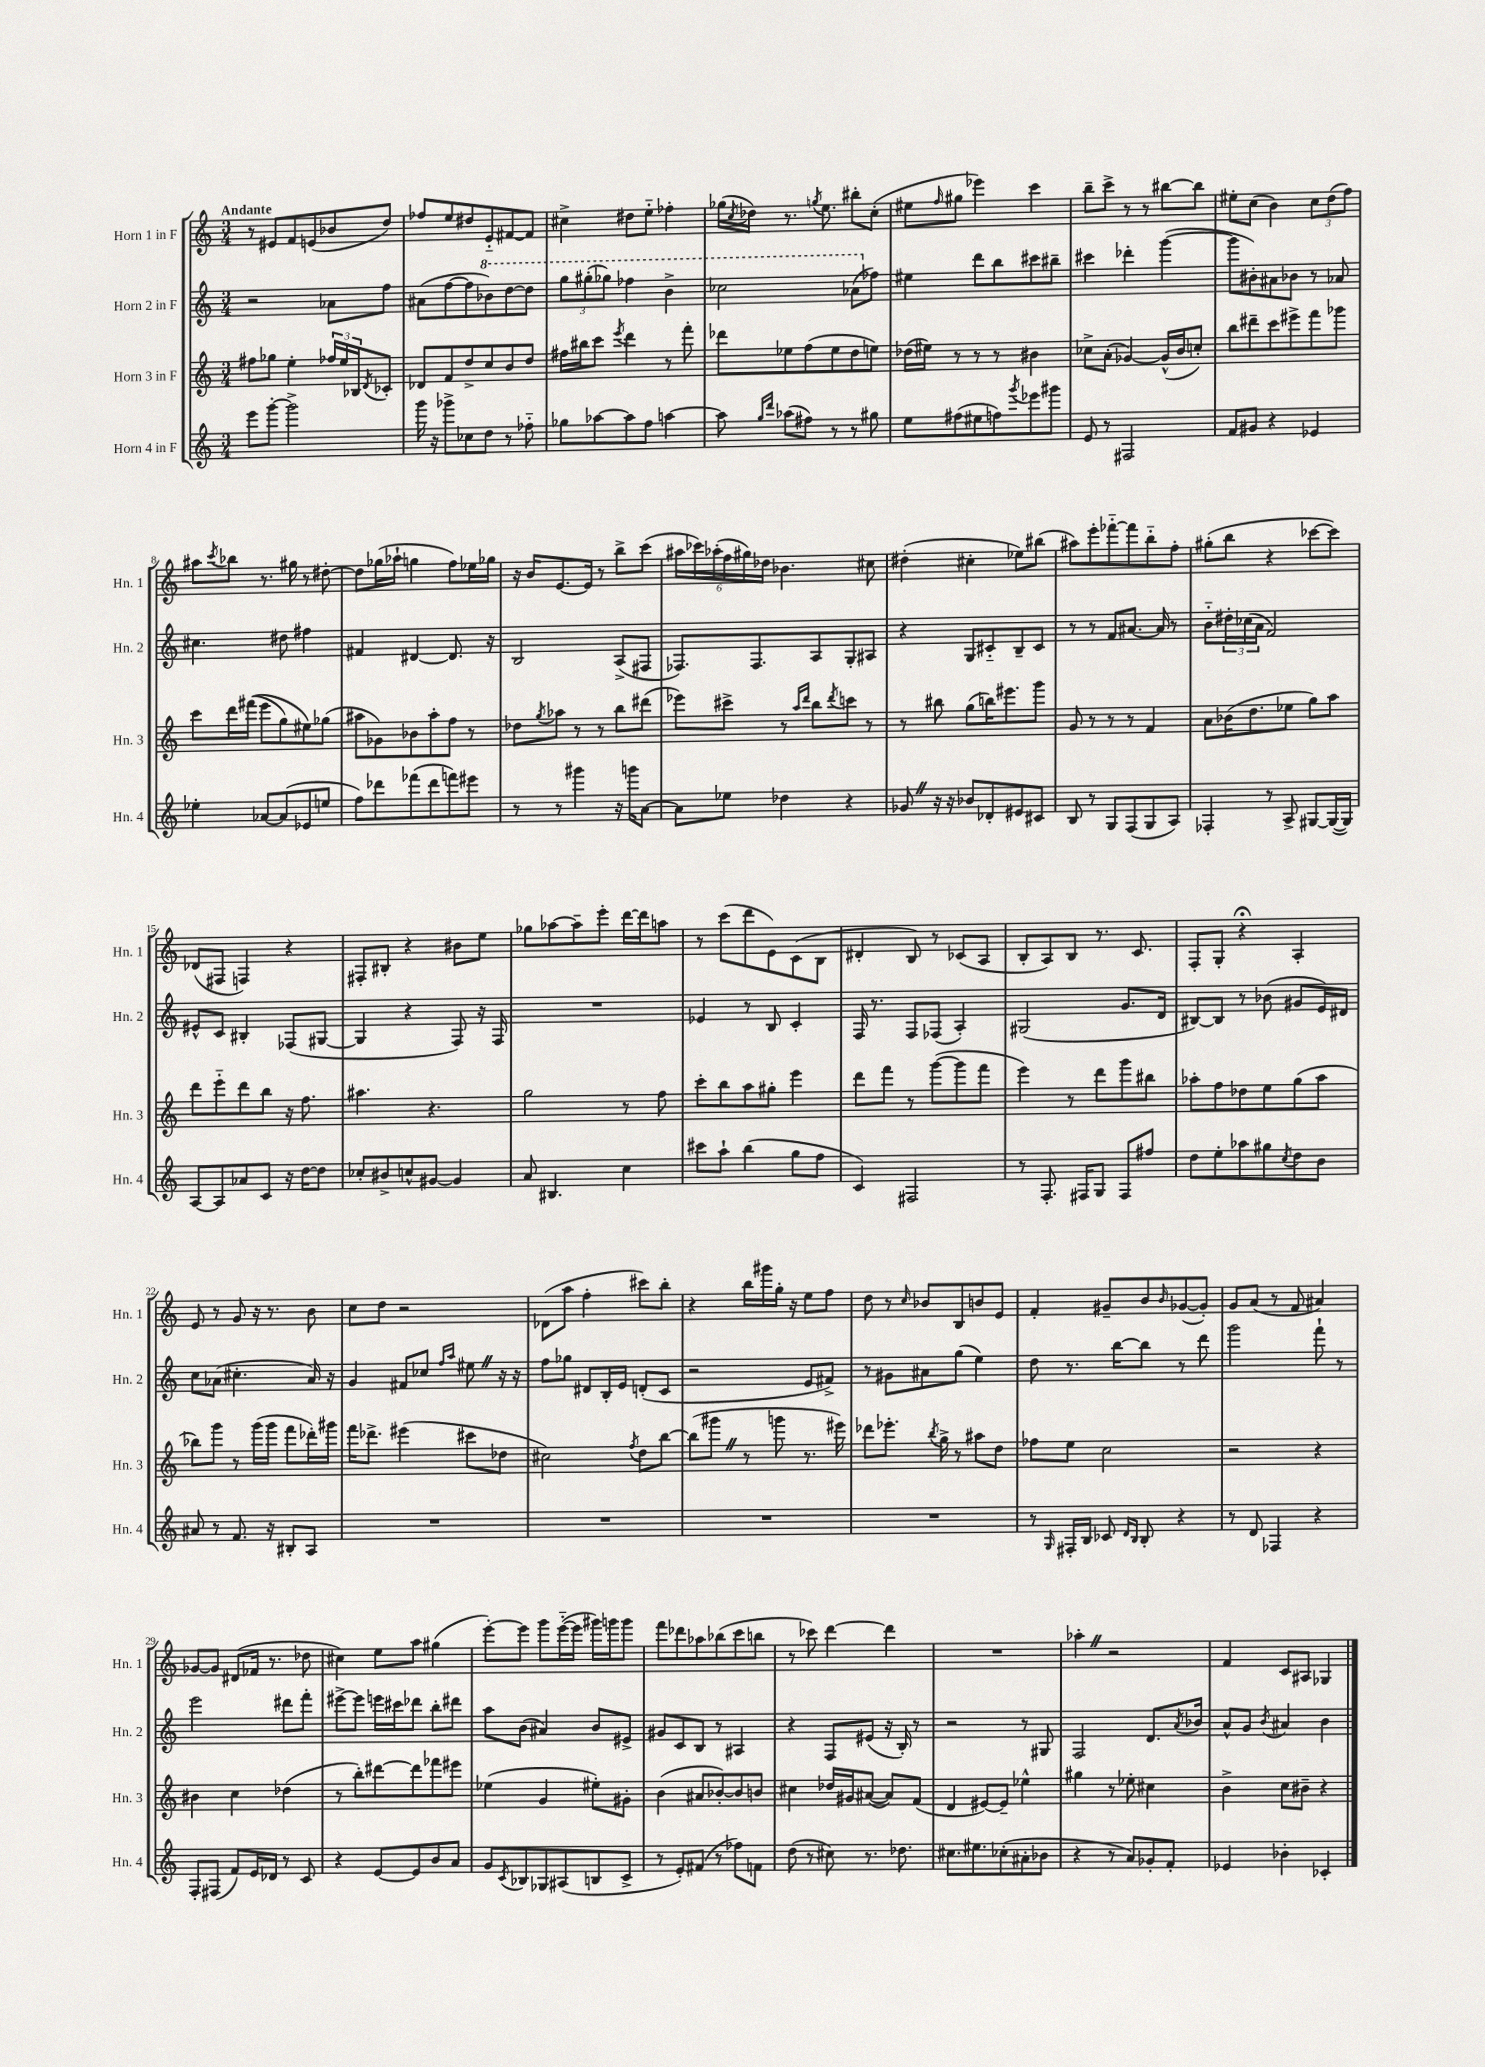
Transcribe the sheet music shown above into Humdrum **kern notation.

**kern	**kern	**kern	**kern
*staff4	*staff3	*staff2	*staff1
*clefG2	*clefG2	*clefG2	*clefG2
*k[]	*k[]	*k[]	*k[]
*M3/4	*M3/4	*M3/4	*M3/4
8eee	8ff#	2r	8r
[8ggg'	8gg-	.	8e#
2ggg^]	4ee'	.	8f
.	.	.	(8e
.	24ff-	8a-	8b-
.	24ee	.	.
.	24B-	.	.
.	8qd	.	.
.	8c-'	8ff	8dd)
=	=	=	=
16ggg	8d-	(8a#	8ff-
16r	.	.	.
8ggg-^	8f	[8ff	8ee
8cc-	8dd^	8ff]	8dd#
8dd	8cc	8bb-)	8e'~
8r	8b	[8ddd	[8f#
8ff-'~	8dd	8ddd]	8f#]
=	=	=	=
8gg-	16ff#	12ggg	4cc#^
.	16bb#	.	.
.	.	(12ggg#'	.
[8aa-	8ccc	.	.
.	.	12ggg-)	.
.	8qeee	.	.
8aa-]	4ddd	4fff-	8dd#
8ff	.	.	8ee'~
[4aa	8r	4bb^	4ff-'
.	8fff'	.	.
=	=	=	=
8aa]	8ddd-	2ccc-	(16gg-
.	.	.	8qcc
.	.	.	16dd-)
16qqgg	.	.	.
16qqddd	.	.	.
(8aa-	8ee-	.	8.r
8ff#)	(8ff	.	.
.	.	.	8qgg
.	.	.	8.ee
8r	8ee-	.	.
8r	8dd	(8aa-	8bb#'
8gg#	8ee)	8ff-)	(8cc'
=	=	=	=
8ee	(16dd-	4ee#	8ee#
.	16ee#)	.	.
.	.	.	16qqff
(8ff#	8r	.	8gg#
8ee#	8r	8ddd	4eee-)
8ff)	8r	8bb	.
8qggg	.	.	.
8eee-	4b#	8ccc#	4ccc
8ggg#	.	8bb#~	.
=	=	=	=
8e	8cc-^	4ccc#	8bb~
8r	(8a'	.	8ccc^
2F#	[4g-)	4ddd-'	8r
.	.	.	8r
.	(16g-^^]	([4ggg	[8bb#
.	16b	.	.
.	8cc')	.	8bb#]
=	=	=	=
8f	8bb	8ggg]	8ee#'
8g#	8ddd#~	8b#')	(8cc
4r	8ccc	8a#	4b)
.	8eee#^	8b-	.
4e-	8fff	8r	12cc
.	.	.	(12dd
.	8ggg-	8a-	.
.	.	.	12ff)
=	=	=	=
4ee-'	8ccc	4.cc#	8aa#
.	.	.	8qccc
.	16ddd	.	8bb-
.	&((16fff#	.	.
[8a-	8eee	.	8.r
(8a-]	8gg)	8dd#	.
.	.	.	16gg#
8e-	8ee#&)	4ff#	8r
8ee	(8gg-	.	[8dd#'
=	=	=	=
8ff)	8aa#	4f#	8dd#]
8ddd-	8g-)	.	(16gg-
.	.	.	16aa-`
(8fff-	8b-	[4d#	4gg
8ddd-	8aa#'	.	.
8fff)	8ff	8.d#]	8ff)
8eee#	8r	.	16ee-
.	.	16r	16gg-
=	=	=	=
8r	8dd-	2B	16r
.	.	.	16b
.	8qgg	.	.
8r	8aa-	.	[8.e
4ggg#	8r	.	.
.	.	.	16e]
.	8r	.	8r
16r	8bb	(8A^	8bb^
16ggg	.	.	.
[8a	(8ddd#	8F#	(8ccc
=	=	=	=
8a]	8eee-)	8.F-)	24aa#
.	.	.	24ccc-)
.	.	.	(24aa-'
8ee-	8ccc#^	.	24ff
.	.	.	24gg#)
.	.	8.F-	.
.	.	.	24dd-
4dd-	8r	.	4.b-
.	16qqaa	.	.
.	16qqddd	.	.
.	8bb	8A	.
.	8qddd	.	.
4r	8ccc	8G'	.
.	8r	8A#	8cc#
=	=	=	=
8g-	8r	4r	(4dd#'
16r	8bb#	.	.
16r	.	.	.
8b-	(8gg	8G	4cc#'
8d-'	16bb)	8c#'~	.
.	8.eee#	.	.
8e#	.	8B~	8ee-)
8c#	8ggg	8c#	(8bb#
=	=	=	=
8B	8g	8r	8aa#)
8r	8r	8r	8eee'
8G	8r	8f	[8fff-'~
(8F	8r	[8.a#	8fff-]
8G	4f	.	8bb'~
.	.	16a#]	.
8A)	.	8r	8ff'
=	=	=	=
4F-'	8a	8b'~	(8gg#'
.	(16b-	24dd#'	8bb
.	.	(24cc-	.
.	8.dd	.	.
.	.	24a	.
8r	.	2f)	4r
8A^	8ee-	.	.
[8G#	8gg)	.	[8ccc-
(16G#_	8aa	.	8ccc-])
16G#])	.	.	.
=	=	=	=
[8A	8ddd	8e#^^	(8d-
8A]	8eee'~	8c	8F#
8a-	8ddd	4B#'	4F)
8c	8bb	.	.
16r	16r	(8F-	4r
[16dd	8.ff	.	.
8dd]	.	[8G#	.
=	=	=	=
8cc-'	4.aa#	4G#]	8F#'
8b#^	.	.	8B#'
8cc^^	.	4r	4r
[8g#	4.r	.	.
4g#]	.	8F)	8b#
.	.	16r	8ee
.	.	16F	.
=	=	=	=
8a	2gg	2.r	8gg-
4.B#	.	.	[8aa-
.	.	.	8aa-~]
.	.	.	8eee'
4cc	8r	.	[16ddd
.	.	.	16ddd]
.	8ff	.	8aa
=	=	=	=
8ccc#	8ccc'	4e-	8r
8aa`	8bb	.	(8ccc
(4bb	8aa	8r	8ddd
.	8gg#'	8B	8e)
8gg	4eee	4c'	(8c
8ff	.	.	8B
=	=	=	=
4c)	8ddd	16F	4d#'
.	.	8.r	.
.	8fff	.	.
2F#	8r	8F	8B)
.	([8ggg	(8F-	8r
.	8ggg]	4A')	(8c-
.	8fff	.	8A
=	=	=	=
8r	4eee)	(2G#	8B'
8.F'	.	.	8A)
.	8r	.	8B
16F#	.	.	.
8G	8ddd	.	8.r
8F#	8ggg	8.g	.
.	.	.	8.c
8ff#	8bb#	.	.
.	.	16d	.
=	=	=	=
8dd	8aa-'	[8B#)	8F'
8ee'	8ff	8B#]	8G'
8aa-	8dd-	8r	4r;
8gg#	8ee	(8b-	.
8qcc	.	.	.
8dd	(8gg	8g#	4A'
8b	8aa-	16e)	.
.	.	16d#	.
=	=	=	=
8a#	8bb-)	8cc	8e
8r	8ggg	(8a-	8r
8.f	8r	4.cc#'	8g
.	(16ggg	.	16r
16r	16ggg	.	8.r
8B#'	8fff	.	.
8A	16ddd-')	16a-)	8b
.	16ggg#	16r	.
=	=	=	=
2.r	16fff	4g	8cc
.	8.ddd-^	.	.
.	.	.	8dd
.	(4eee#	8f#	2r
.	.	8cc-	.
.	.	16qqff	.
.	.	16qqaa	.
.	8ccc#	8ee#	.
.	8dd-	16r	.
.	.	16r	.
=	=	=	=
2.r	2cc#)	8ff	(8d-
.	.	8gg-	8aa
.	.	8d#	4ff'
.	.	16B'	.
.	.	16e	.
.	8qff	.	.
.	8dd	(8d'	8ccc#)
.	[8bb	8c	8bb'
=	=	=	=
2.r	(8bb]	2r	4r
.	8ggg#	.	.
.	8r	.	16bb
.	.	.	16ggg#
.	8ggg	.	16gg'
.	.	.	16r
.	8.r	8e	8ee
.	.	8f#^)	8ff
.	16eee#)	.	.
=	=	=	=
2.r	8ddd-	8r	8dd
.	8.eee-'	8g#	8r
.	.	.	16qqcc
.	.	8a#	8b-
.	8qbb	.	.
.	16gg^	.	.
.	8r	(8gg	8B
.	8aa#	4ee)	8b
.	8dd	.	8e
=	=	=	=
8r	8ff-	8dd	4f'
16qqG	.	.	.
16F#'	8ee	8.r	.
16B	.	.	.
8c-	2cc	.	8g#~
.	.	[16bb	.
16qqd	.	.	.
16qqB	.	.	.
8B'	.	8bb]	8b
.	.	.	16qqb
4r	.	8r	([8g-
.	.	8ddd	8g-'])
=	=	=	=
8r	2r	2ggg	8g
8d	.	.	(8a
4F-	.	.	8r
.	.	.	8f
4r	4r	8fff`	4a#)
.	.	8r	.
=	=	=	=
8F'	4b#	2eee	[8g-
(8F#	.	.	8g-]
8f)	4cc	.	(8d#
16e	.	.	16f-
16d-	.	.	8.r
8r	(4dd-	8ddd#	.
8c	.	8fff'	8dd-
=	=	=	=
4r	8r	[8eee#^	4cc#)
.	8bb')	8eee#]	.
[8e	[8ddd#	16eee	8ee
.	.	16ccc#	.
8e]	8ddd#]	8ddd-	8aa
8b	8fff-	8bb'	(4gg#
8a	8eee#	8ddd#	.
=	=	=	=
8g	(4ee-	8aa	[8eee')
8qc	.	.	.
8B-	.	(8b	8eee]
8G-	4g	4a#)	8ggg
(8A#	.	.	([16eee'~
.	.	.	16eee]
8B	8ee#')	8b	16ggg#)
.	.	.	16ggg
8c^	8g#'	8e#^	8ggg
=	=	=	=
8r	(4b	8g#	8fff
8e')	.	8c	8ddd-
(8f#	8a#	8B	8aa-
8r	[8b-')	8r	(8bb-
8ff-)	8b-]	4A#	8ccc
8f	8b	.	8bb
=	=	=	=
(8dd	4cc#	4r	8r
8r	.	.	8ccc-)
8cc#)	16dd-	8F	[4ddd
.	16g#	.	.
8.r	([8a#	(8e#	.
.	8a#])	16r	4ddd]
8.dd-	.	16B')	.
.	(8f	8r	.
=	=	=	=
8.cc#	4d	2r	2.r
8.ee#	.	.	.
.	[8e#)	.	.
(8cc-'	8e#~]	.	.
8a#'	4ee-^^	8r	.
8b-	.	8G#	.
=	=	=	=
4r	4gg#	2F	4aa-'
8r	8r	.	2r
8a)	8ee-'	.	.
8g-'	4cc#	8.d	.
8f'	.	.	.
.	.	8qa	.
.	.	16b-	.
=	=	=	=
4e-	4b^	8a^^	4f
.	.	8g	.
.	.	8qb	.
4b-'	8cc	4a#	8c
.	8b#~	.	8A#
4c-'	4r	4b	4G-
==	==	==	==
*-	*-	*-	*-
